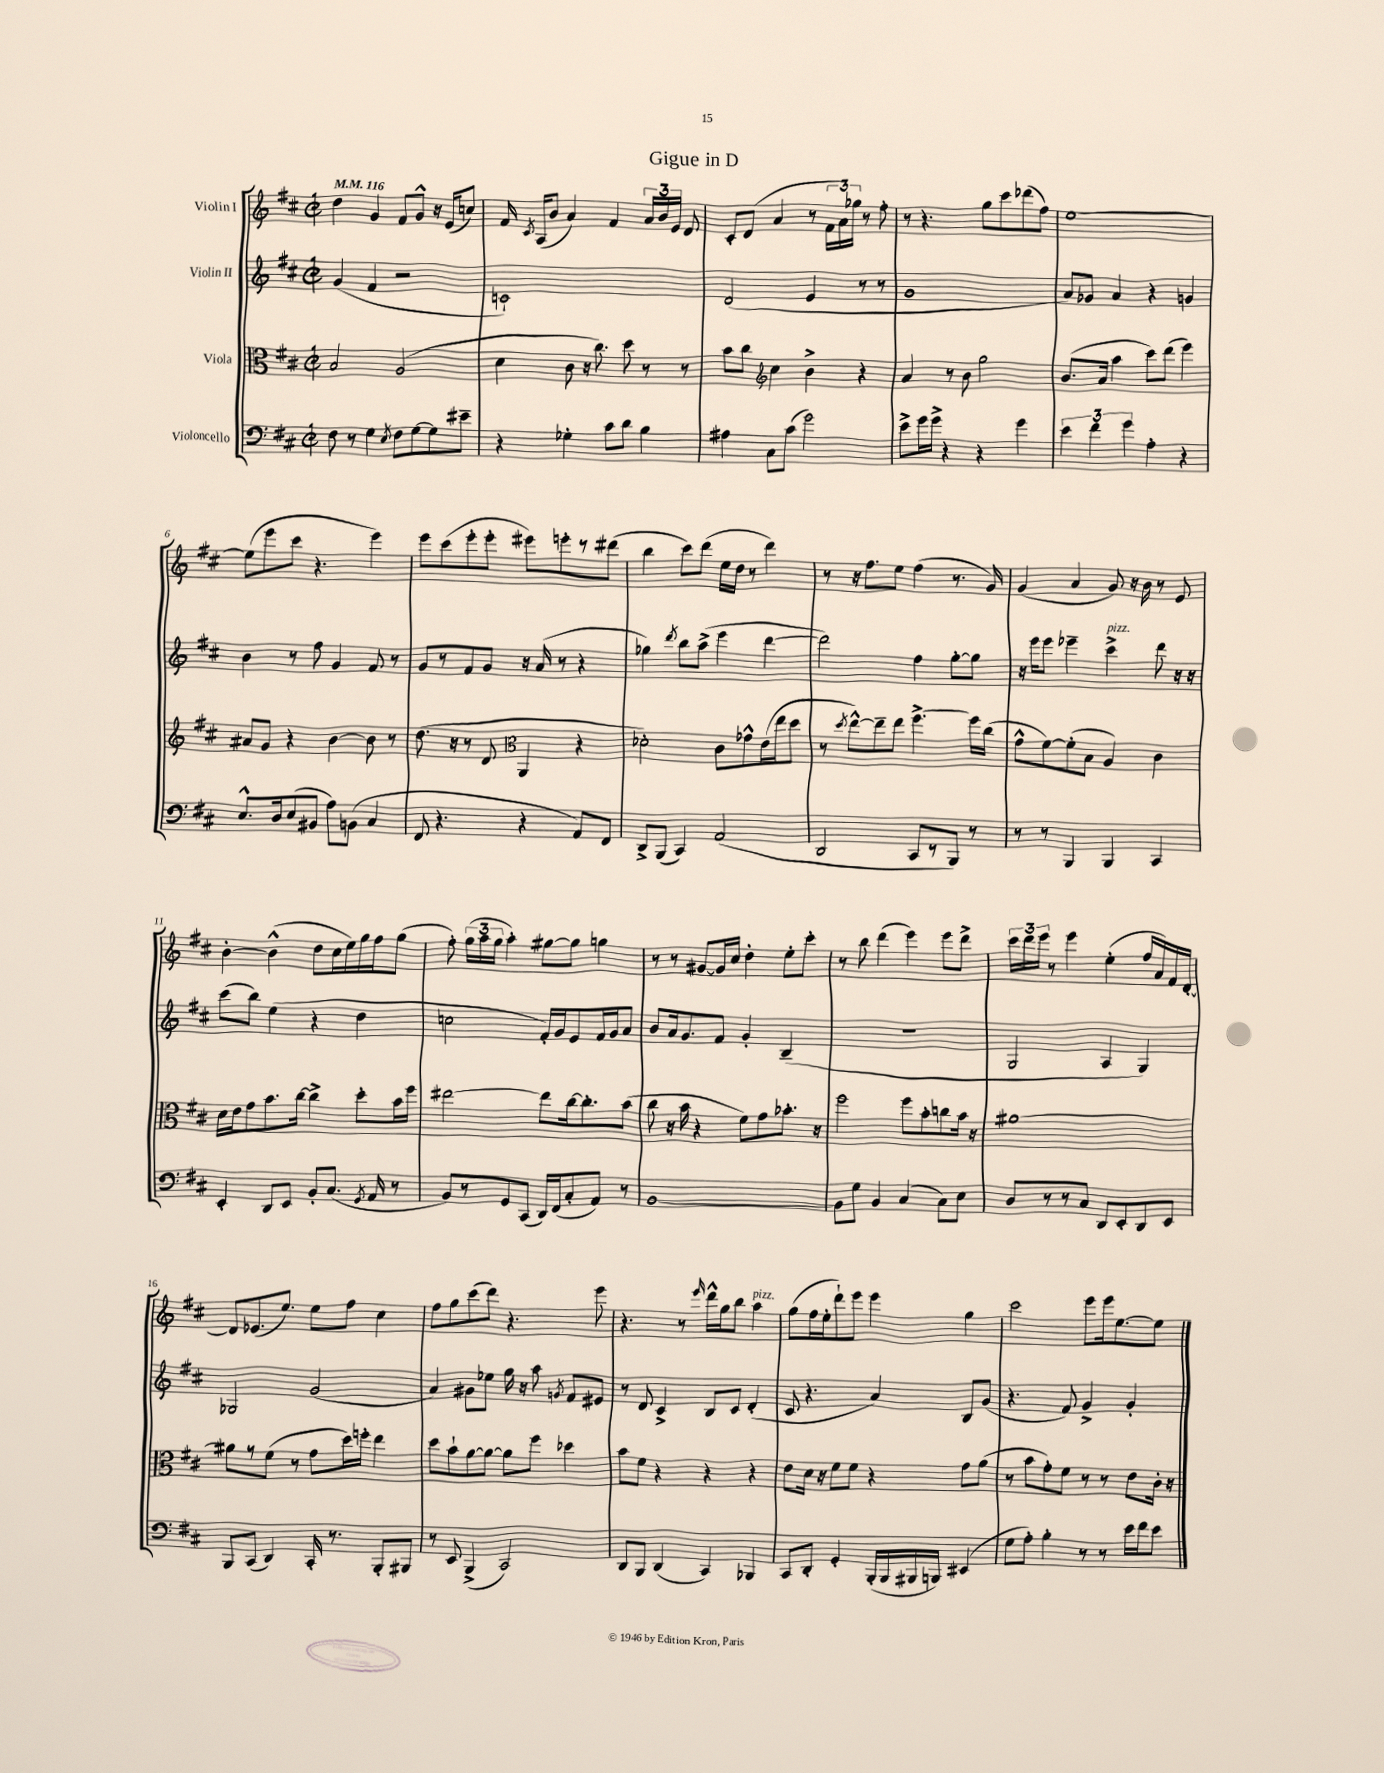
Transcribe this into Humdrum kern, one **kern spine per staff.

**kern	**kern	**kern	**kern
*staff4	*staff3	*staff2	*staff1
*clefF4	*clefC3	*clefG2	*clefG2
*k[f#c#]	*k[f#c#]	*k[f#c#]	*k[f#c#]
*M2/2	*M2/2	*M2/2	*M2/2
*met(c|)	*met(c|)	*met(c|)	*met(c|)
*MM116	*MM116	*MM116	*MM116
8F#	2B	(4g	4dd
8r	.	.	.
4G	.	4f#	4g
8qE	.	.	.
8F#	(2A	2r	8f#
[8G	.	.	8g^^
8G]	.	.	16r
.	.	.	(16e
8e#~	.	.	8cc)
=	=	=	=
4r	4d	1c`)	16f#
.	.	.	8qc#
.	.	.	(16A
.	.	.	8b
4G-'	8c#	.	4a)
.	16r	.	.
.	8.cc#)	.	.
8c#	.	.	4f#
8d	8dd	.	.
4B	8r	.	24a
.	.	.	24b
.	.	.	24e
.	8r	.	8d
=	=	=	=
4A#	8b	(2d	8c#'
.	8cc#	.	(8d
*	*clefG2	*	*
8C#	4cc#	.	4a
(8c#	.	.	.
2g)	4b^	4e	8r
.	.	.	24f#
.	.	.	24a)
.	.	.	24gg-
.	4r	8r	8r
.	.	8r	8ff#'
=	=	=	=
8e^	4a	1g	8r
16g	.	.	4.r
16g^	.	.	.
4r	8r	.	.
.	8b	.	.
4r	2gg	.	8gg
.	.	.	8ccc#
4g	.	.	(8ddd-
.	.	.	8ff#)
=	=	=	=
6e	(8.b	8a)	[1ee
.	.	8g-	.
6f#	.	.	.
.	16a	.	.
.	4aa	4a	.
6g	.	.	.
4A'	8ccc#)	4r	.
.	(8ddd	.	.
4r	4eee)	4g	.
=	=	=	=
8.E^^	8a#	4b	(8ee]
.	8g	.	8eee
16D	.	.	.
(8E	4r	8r	8ccc#
8BB#	.	8ff#	4.r
8A)	[4b	4g	.
(8BB	.	.	.
4C#	8b]	8f#	4eee)
.	8r	8r	.
=	=	=	=
8FF#	(8.dd	8g	8eee
4.r	.	8r	(8ccc#
.	16r	.	.
.	8r	8f#	8eee'
.	8d	8g	8eee'
*	*clefC3	*	*
4r	4AA	16r	8eee#)
.	.	(16a	.
.	.	8r	8eee'
8AA)	4r	4r	8r
8FF#	.	.	(8ddd#
=	=	=	=
8DD^	2d-')	4gg-)	4bb
(8BBB	.	.	.
.	.	8qddd	.
4CC#)	.	8bb	8ccc#)
.	.	(8aa^	(8ddd
(2AA	8c#	4eee	16ee
.	.	.	16dd
.	8g-^^	.	8r
.	(16e	[4ddd	4ddd)
.	16ee	.	.
.	8dd	.	.
=	=	=	=
2DD	8r	2ddd])	8r
.	8qdd	.	.
.	[8ee^^)	.	16r
.	.	.	8.ff#
.	8ee~]	.	.
.	8ee	.	8ee
8CC#	[4.ff#^	4ff#	(4ff#
8r	.	.	.
8BBB)	.	[8gg'	8.r
8r	16ff#]	8gg]	.
.	(16cc#	.	16g)
=	=	=	=
8r	8g^^	16r	(4g
.	.	16eee	.
8r	[8f#)	8eee	.
4BBB	(8f#']	4eee-~	4a
.	8B	.	.
4BBB	4A)	4ccc#^	8g)
.	.	.	16r
.	.	.	16b
4CC#	4c#	8ddd	8r
.	.	16r	8e
.	.	16r	.
=	=	=	=
4EE'	16d	(8ccc#	[4b'
.	16e	.	.
.	8g	8bb)	.
8DD	8.b	(4ee	(4b^^]
8EE	.	.	.
.	[16cc#	.	.
8BB'	4cc#^]	4r	8dd
(8.C#	.	.	16cc#
.	.	.	16ee)
.	8dd'	4dd	16gg
8qGG	.	.	.
16AA	.	.	16ff#
8r	16b	.	(8gg
.	16ff#	.	.
=	=	=	=
8BB)	[2ee#	2cc	8ff#')
8r	.	.	(24gg
.	.	.	24aa
.	.	.	24gg
8GG	.	.	4aa')
(8CC#	.	.	.
16DD)	8ee#]	16f#')	[8gg#
(16FF#	.	16g	.
8C#'	[16cc#	8e	8gg#]
.	8.cc#']	.	.
8AA)	.	16f#	4gg
.	.	16g	.
8r	(8b	8a	.
=	=	=	=
[1BB	8cc#	8b	8r
.	16r	16a	8r
.	16b	8.g	.
.	4r	.	[8g#
.	.	8f#	16g#]
.	.	.	16cc#
.	8f#)	4g'	4dd'
.	8g	.	.
.	8.b-'	(4B~	8ee'
.	.	.	8ccc#'
.	16r	.	.
=	=	=	=
8BB]	2ff#	1r	8r
8G	.	.	8bb
4BB	.	.	(4ddd
(4C#	8ff#	.	4eee)
.	8b'	.	.
8C#)	8cc	.	8eee
8E	16b	.	8ddd^
.	16r	.	.
=	=	=	=
8D	[1a#	2G	24ccc#
.	.	.	24ddd
.	.	.	24eee
8r	.	.	8r
8r	.	.	4eee
8C#	.	.	.
8DD	.	4A	(4ee'
8EE'	.	.	.
8DD	.	4G)	16ff#
.	.	.	16a)
8EE	.	.	16f#
.	.	.	[16d'
=	=	=	=
8BBB	8a#]	2G-	8d]
(8CC#	8r	.	(8.e-
4DD)	(8f#	.	.
.	.	.	8.ee)
.	8r	.	.
16CC#'	8g	(2g	8ee
8.r	.	.	.
.	16dd)	.	8ff#
.	16ff'	.	.
8BBB'	4ee	.	4cc#
8BBB#	.	.	.
=	=	=	=
8r	8dd	4a)	8ff#
8EE	8b`	.	8gg
(4BBB^	[8a	8g#	(8ccc#
.	8a_	8ee-	8ddd)
2CC#)	8a]	16gg	4.r
.	.	16r	.
.	8ff#	8aa	.
.	.	8qg	.
.	4dd-	8f#	.
.	.	8e#	8eee
=	=	=	=
8DD	8b	8r	4.r
8BBB	8f#	8d	.
(4DD	4r	4c#^	.
.	.	.	8r
.	.	.	16qqeee
4CC#)	4r	8B	16ddd^^
.	.	.	16gg
.	.	8c#	8bb
4BBB-	4r	(4d'	4aa
=	=	=	=
8CC#	8e	8c#	(8gg
8DD'	16d	4.r	16ff#
.	16r	.	16ee'
4GG'	8f#	.	8ddd`)
.	8f#	.	8eee
(16BBB'	4r	4a)	4eee
16BBB	.	.	.
16BBB#	.	.	.
16BBB)	.	.	.
(4EE#	8g	8B	4gg
.	(8a	(8g	.
=	=	=	=
8G	8r	4.r	2ccc#
8A')	8b	.	.
4B'	8g')	.	.
.	8f#	8f#)	.
8r	8r	4g^	8eee
8r	8r	.	16eee
.	.	.	[8.ee
16e	8e	4g'	.
16f#	.	.	.
8e	16c#'	.	8ee]
.	16r	.	.
==	==	==	==
*-	*-	*-	*-
